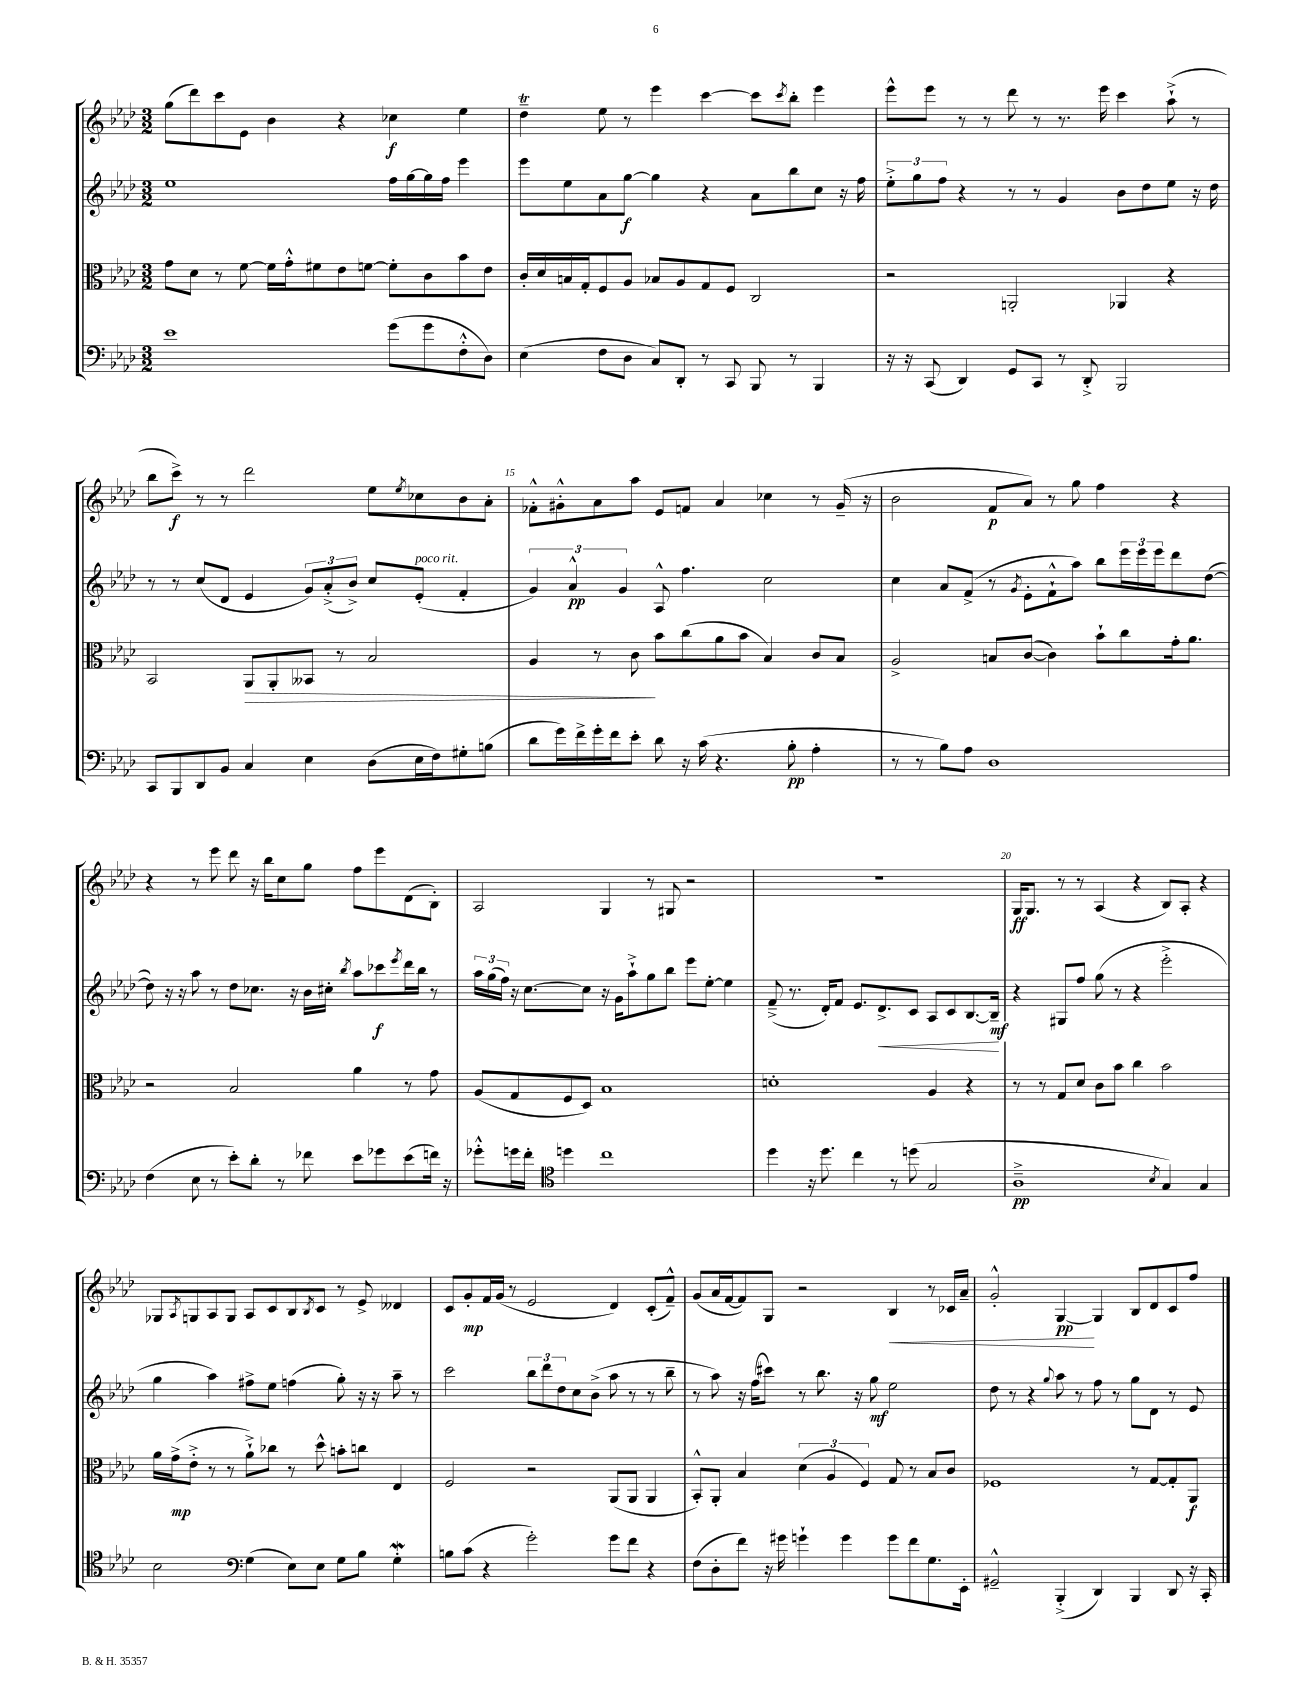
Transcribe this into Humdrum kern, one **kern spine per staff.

**kern	**kern	**kern	**kern
*staff4	*staff3	*staff2	*staff1
*clefF4	*clefC3	*clefG2	*clefG2
*k[b-e-a-d-]	*k[b-e-a-d-]	*k[b-e-a-d-]	*k[b-e-a-d-]
*M3/2	*M3/2	*M3/2	*M3/2
1e-	8g	1ee-	(8gg
.	8d-	.	8ddd-)
.	8r	.	8ccc
.	[8f	.	8e-
.	16f]	.	4b-
.	16g'^^	.	.
.	8f#	.	.
.	8e-	.	4r
.	[8f	.	.
(8g	8f']	16ff	4cc-
.	.	[16gg	.
8g	8c	16gg]	.
.	.	16ff	.
8F'^^	8b-	4eee-	4ee-
8D-)	8e-	.	.
=	=	=	=
(4E-	16c'	8eee-	4dd-~
.	16d-	.	.
.	16B	8ee-	.
.	16G'	.	.
8F	8F	8a-	8ee-
8D-	8A-	[8gg	8r
8C)	8B-	4gg]	4eee-
8DD-'	8A-	.	.
8r	8G	4r	[4ccc
8CC	8F	.	.
8BBB-	2C	8a-	8ccc]
.	.	.	8qccc
8r	.	8bb-	8bb-'
4BBB-	.	8cc	4eee-
.	.	16r	.
.	.	16ff	.
=	=	=	=
16r	2r	12ee-'^	8eee-^^
16r	.	.	.
.	.	12gg	.
(8CC	.	.	8eee-
.	.	12ff	.
4DD-)	.	4r	8r
.	.	.	8r
8GG	2AA'	8r	8ddd-
8CC	.	8r	8r
8r	.	4g	8.r
8DD-'^	.	.	.
.	.	.	16eee-
2BBB-	4AA-	8b-	4ccc
.	.	8dd-	.
.	4r	8ee-	(8aa-`^
.	.	16r	8r
.	.	16dd-	.
=	=	=	=
8CC	2BB-	8r	8bb-
8BBB-	.	8r	8ccc^)
8DD-	.	(8cc	8r
8BB-	.	8d-	8r
4C	8AA-	4e-	2ddd-
.	8AA-'	.	.
4E-	8BB--	12g)	.
.	.	(12a-'^	.
.	8r	.	.
.	.	12b-^)	.
(8D-	2B-	8cc	8ee-
.	.	.	8qee-
16E-	.	(8e-'	8cc-
16F)	.	.	.
8G#'	.	4f'	8b-
(8B	.	.	8a-'
=	=	=	=
8d-	4A-	6g)	8f-'^^
16g)	.	.	8g#'^^
.	.	6a-^^	.
16f^	.	.	.
16g'	8r	.	8a-
16f	.	.	.
.	.	6g	.
8e-'	8c	.	8aa-
8d-	8b-	8A-^^	8e-
16r	(8cc	4.ff	8f
(16c	.	.	.
4.r	8a-	.	4a-
.	8b-	.	.
.	4B-)	2cc	4cc-
8B-'	.	.	.
4A-'	8c	.	8r
.	8B-	.	(16g#~
.	.	.	16r
=	=	=	=
8r	2A-^	4cc	2b-
8r	.	.	.
8B-)	.	8a-	.
8A-	.	(8f^	.
1D-	8B	8r	8f
.	.	8qg	.
.	([8c	8e-'	8a-)
.	4c])	8f`^^	8r
.	.	8aa-)	8gg
.	8b-`	8bb-	4ff
.	8cc	24eee-	.
.	.	24eee-	.
.	.	24eee-	.
.	16g'	8ddd-	4r
.	8.a-	.	.
.	.	([8dd-	.
=	=	=	=
(4F	2r	8dd-])	4r
.	.	16r	.
.	.	16r	.
8E-	.	8aa-	8r
8r	.	8r	8eee-
8e-')	2B-	8dd-	8ddd-
8d-'	.	8.cc-	16r
.	.	.	16bb-
8r	.	.	8cc
.	.	16r	.
8f-	.	16b-	8gg
.	.	16cc#'	.
.	.	8qbb-	.
8e-	4a-	8aa-	8ff
8g-	.	8ccc-	8eee-
.	.	8qeee-	.
(8e-	8r	16ddd-	(8d-
.	.	16bb-	.
16f)	8g	8r	8B-')
16r	.	.	.
=	=	=	=
8g-'^^	(8A-	24aa-	2A-
.	.	(24gg	.
.	.	24ff)	.
16g	8G	16r	.
16f'	.	[8.cc	.
*clefC4	*	*	*
4dd	8F	.	.
.	8D-)	8cc]	.
1cc	1B-	16r	4G
.	.	16g	.
.	.	8aa-`^	.
.	.	8gg	8r
.	.	8bb-	8G#
.	.	8eee-	2r
.	.	[8ee-'	.
.	.	4ee-]	.
=	=	=	=
4dd-	1d'	(8f~^	1.r
.	.	8.r	.
16r	.	.	.
8.dd-	.	16d-')	.
.	.	8f	.
4cc	.	8.e-	.
.	.	8.d-^	.
8r	.	.	.
(8dd	.	8c	.
2G	4A-	8A-	.
.	.	8c	.
.	4r	[8.B-	.
.	.	16B-~]	.
=	=	=	=
1A-~^	8r	4r	16G
.	.	.	8.G
.	8r	.	.
.	8G	8G#	8r
.	8d-	8ff	8r
.	8c	(8gg	(4A-
.	8b-	8r	.
.	4cc	4r	4r
8qB-	.	.	.
4G)	2b-	2eee-'^	8B-)
.	.	.	8A-'
4G	.	.	4r
=	=	=	=
2B-	16a-	4gg	8G-
.	(16g^	.	.
.	.	.	8qA-
.	8e-'^	.	8G
.	8r	4aa-)	8A-
.	8r	.	8G
*clefF4	*	*	*
(4G	8a-`^)	8ff#^	8A-
.	8cc-	8ee-	8c
8E-)	8r	(4ff	8B-
.	.	.	8qB-
8E-	8dd-^^	.	8c
8G	8b'	8gg')	8r
8B-	8cc	16r	8e-^
.	.	16r	.
4G'	4E-	8aa-~	4d--
.	.	8r	.
=	=	=	=
8B	2F	2ccc	8c
(8c	.	.	8g'
4r	.	.	16f
.	.	.	(16g
.	.	.	8r
2g')	2r	12bb-	2e-
.	.	12ddd-	.
.	.	12dd-	.
.	.	8cc	.
.	.	(8b-^	.
8g	(8AA-	8aa-	4d-)
8f	8AA-	8r	.
4r	4AA-	8r	(8c'
.	.	8bb-~	8f~^^)
=	=	=	=
(8F	8BB-'^^)	8r	(8g
8D-'	8AA-'	8aa-)	16a-
.	.	.	[16f
8f)	4B-	16r	8f])
.	.	(16ff	.
16r	.	8ccc#)	8G
16g#	.	.	.
4g`	(6d-	8r	2r
.	.	8.bb-	.
.	6A-	.	.
4g	.	.	.
.	.	16r	.
.	6F)	.	.
.	.	8gg	.
8g	8G	2ee-	4B-
8f	8r	.	.
8.G	8B-	.	8r
.	8c	.	16c-
16EE-'	.	.	16a-~
=	=	=	=
2GG#~^^	1F-	8dd-	2g'^^
.	.	8r	.
.	.	4r	.
.	.	8qqgg	.
(4BBB-'^	.	8aa-	[4G
.	.	8r	.
4DD-)	.	8ff	4G]
.	.	8r	.
4BBB-	8r	8gg	8B-
.	[8G	8d-	8d-
8DD-	8G']	8r	8c
16r	8AA-	8e-	8ff
16CC'	.	.	.
==	==	==	==
*-	*-	*-	*-
